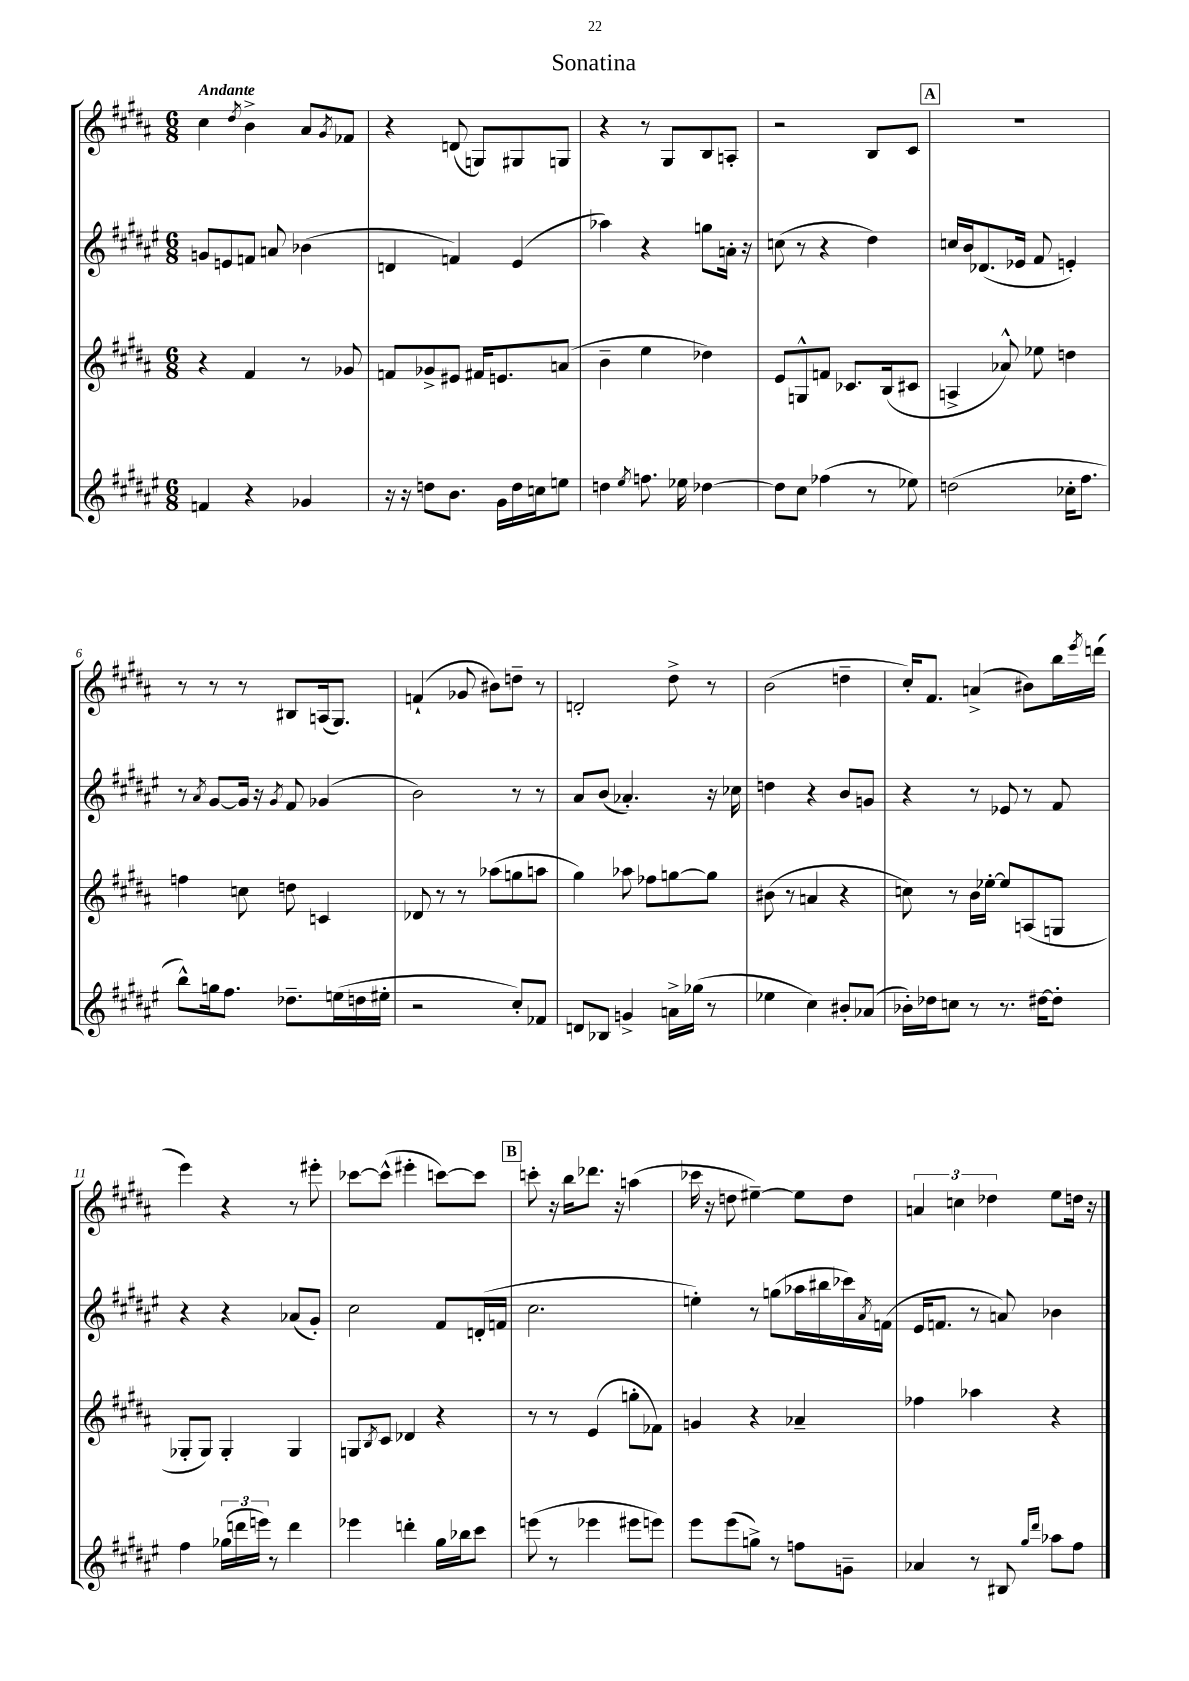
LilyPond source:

\header { title = "Sonatina" }
<<
\new StaffGroup <<
\new Staff = "s0" {
    \clef treble \key b \major \numericTimeSignature \time 6/8 \tempo "Andante"
    cis''4 \acciaccatura { dis''8 } b'4-> ais'8 \acciaccatura { gis'8 } fes'8 |
    r4 d'8( g8) gis8 g8 |
    r4 r8 gis8 b8 a8-. |
    r2 b8 cis'8 |
    \mark \markup { \box "A" } R2. |
    r8 r8 r8 bis8 a16( gis8.) |
    f'4-!( ges'8 bis'8) d''8-- r8 |
    d'2-. dis''8-> r8 |
    b'2( d''4-- |
    cis''16-.) fis'8. a'4->( bis'8) b''16 \acciaccatura { e'''8 } d'''16( |
    e'''4) r4 r8 eis'''8-. |
    ces'''8~ ces'''8-^( eis'''4-. c'''8~) c'''8 |
    \mark \markup { \box "B" } c'''8-. r16 b''16 des'''8. r16 a''4( |
    ces'''16 r16 d''8 eis''4~--) eis''8 d''8 |
    \tuplet 3/2 { a'4 c''4 des''4 } e''8 d''16 r16 \bar "|." |
}
\new Staff = "s1" {
    \clef treble \key fis \major \numericTimeSignature \time 6/8
    g'8 e'8 f'8 a'8 bes'4( |
    d'4 f'4) eis'4( |
    aes''4) r4 g''8 a'16-. r16 |
    c''8( r8 r4 dis''4) |
    \mark \markup { \box "A" } c''16 b'16 des'8.( ees'16 fis'8 e'4-.) |
    r8 \acciaccatura { ais'8 } gis'8~ gis'16 r16 \acciaccatura { gis'8 } fis'8 ges'4( |
    b'2) r8 r8 |
    ais'8 b'8( aes'4.-.) r16 ces''16 |
    d''4 r4 b'8 g'8 |
    r4 r8 ees'8 r8 fis'8 |
    r4 r4 aes'8( gis'8-.) |
    cis''2 fis'8 d'16-.( f'16 |
    \mark \markup { \box "B" } cis''2. |
    e''4-.) r8 g''8( aes''16 bis''16 ces'''16) \acciaccatura { ais'8 } f'16( |
    eis'16 f'8. r8 a'8) bes'4 \bar "|." |
}
\new Staff = "s2" {
    \clef treble \key b \major \numericTimeSignature \time 6/8
    r4 fis'4 r8 ges'8 |
    f'8 ges'8-> eis'8 fis'16 e'8. a'8( |
    b'4-- e''4 des''4) |
    e'8 g8-^ f'8 ces'8. b16( cis'8 |
    \mark \markup { \box "A" } a4-> aes'8-^) ees''8 d''4 |
    f''4 c''8 d''8 c'4 |
    des'8 r8 r8 aes''8( g''8 a''8 |
    gis''4) aes''8 fes''8 g''8~ g''8 |
    bis'8( r8 a'4 r4 |
    c''8) r8 b'16 ees''16~-. ees''8 a8( g8 |
    ges8-. ges8) ges4-. ges4 |
    g8 \acciaccatura { b8 } cis'8 des'4 r4 |
    \mark \markup { \box "B" } r8 r8 e'4( g''8-. fes'8) |
    g'4 r4 aes'4-- |
    fes''4 aes''4 r4 \bar "|." |
}
\new Staff = "s3" {
    \clef treble \key fis \major \numericTimeSignature \time 6/8
    f'4 r4 ges'4 |
    r16 r16 d''8 b'8. gis'16 d''16 c''16 e''8 |
    d''4 \acciaccatura { eis''8 } f''8. ees''16 des''4~ |
    des''8 cis''8 fes''4( r8 ees''8) |
    \mark \markup { \box "A" } d''2( ces''16-. fis''8. |
    b''8-^) g''16 fis''8. des''8.-- e''16( d''16 eis''16-. |
    r2 cis''8-.) fes'8 |
    d'8 bes8 g'4-> a'16-> ges''16( r8 |
    ees''4 cis''4) bis'8-. aes'8( |
    bes'16-.) des''16 c''8 r8 r8. dis''16~ dis''8-. |
    fis''4 \tuplet 3/2 { ges''16( d'''16 e'''16) } r8 d'''4 |
    ees'''4 d'''4-. gis''16 bes''16 cis'''8 |
    \mark \markup { \box "B" } e'''8( r8 ees'''4 eis'''8 e'''8) |
    eis'''8 eis'''8( g''8->) r8 f''8 g'8-- |
    aes'4 r8 bis8 \grace { gis''16 dis'''16 } aes''8 fis''8 \bar "|." |
}
>>
>>
